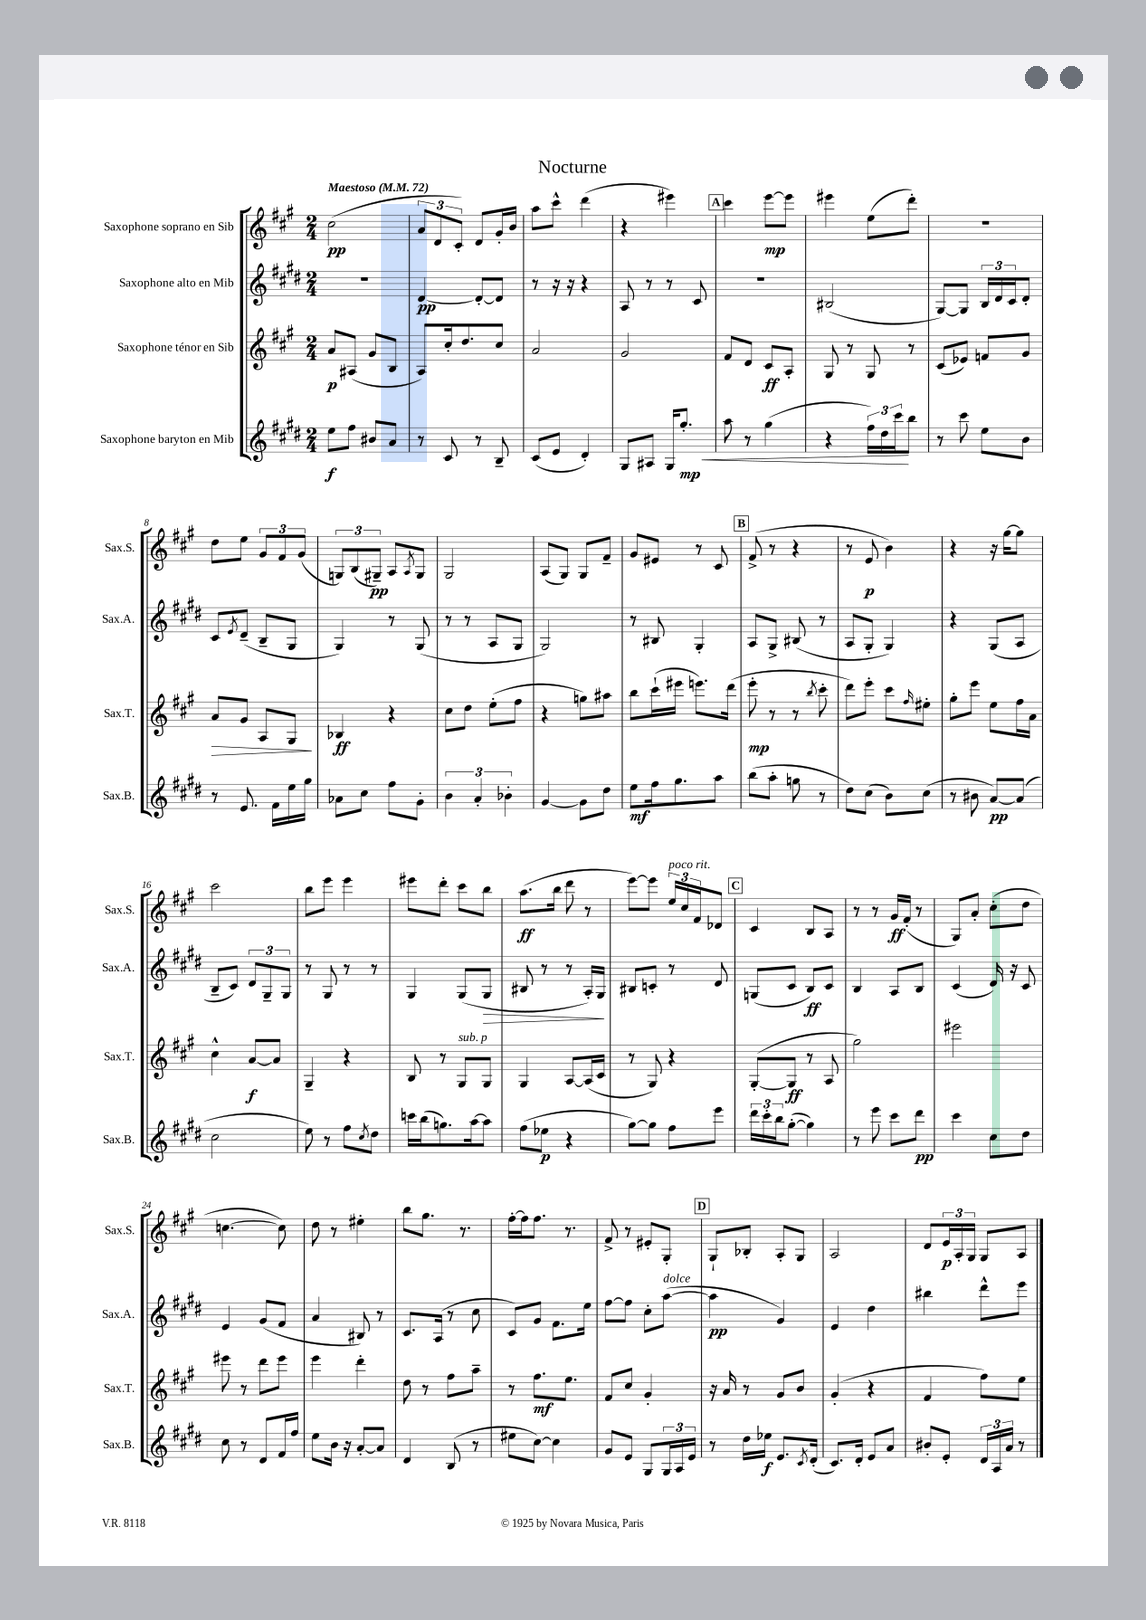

**kern	**dynam	**kern	**dynam	**kern	**dynam	**kern	**dynam
*part4	*part4	*part3	*part3	*part2	*part2	*part1	*part1
*staff4	*staff4	*staff3	*staff3	*staff2	*staff2	*staff1	*staff1
*I"Saxophone baryton en Mib	*	*I"Saxophone ténor en Sib	*	*I"Saxophone alto en Mib	*	*I"Saxophone soprano en Sib	*
*I'Sax.B.	*	*I'Sax.T.	*	*I'Sax.A.	*	*I'Sax.S.	*
*clefG2	*	*clefG2	*	*clefG2	*	*clefG2	*
*k[f#c#g#d#]	*	*k[f#c#g#]	*	*k[f#c#g#d#]	*	*k[f#c#g#]	*
*M2/4	*	*M2/4	*	*M2/4	*	*M2/4	*
*MM72	*	*MM72	*	*MM72	*	*MM72	*
=1	=1	=1	=1	=1	=1	=1	=1
!	!	!	!	!	!	!LO:TX:a:B:t=Maestoso	!
8ee\L	f	8a/L	p	2r	.	(2cc#\	pp
8ff#\J	.	(8A#X/J	.	.	.	.	.
8b#X/L	.	8g#/L	.	.	.	.	.
8a/J	.	8B/J	.	.	.	.	.
=2	=2	=2	=2	=2	=2	=2	=2
8r	.	8A/L)	.	[4d#/	pp	12a/L	.
.	.	.	.	.	.	12d/	.
8c#/	.	16cc#'/k	.	.	.	.	.
.	.	.	.	.	.	12c#'/J)	.
.	.	8.dd/	.	.	.	.	.
8r	.	.	.	8d#'/L_	.	8d/L	.
8B~/	.	8cc#/J	.	8d#/J]	.	16g#'/L	.
.	.	.	.	.	.	16b/JJ	.
=3	=3	=3	=3	=3	=3	=3	=3
(8c#/L	.	2a/	.	8r	.	8aa\L	.
8e/J	.	.	.	16r	.	8ccc#^^\J	.
.	.	.	.	16r	.	.	.
4d#'/)	.	.	.	4r	.	(4ddd\	.
=4	=4	=4	=4	=4	=4	=4	=4
8G#/L	.	2g#/	.	8A/	.	4r	.
8A#X/J	.	.	.	8r	.	.	.
16G#/KL	.	.	.	8r	.	4eee#X\)	.
!	!LO:HP:b	!	!	!	!	!	!
8.gg#'/J	< mp	.	.	.	.	.	.
.	.	.	.	8c#/	.	.	.
!!LO:REH:place=s1:t=A
=5	=5	=5	=5	=5	=5	=5	=5
8aa\	.	8f#/L	.	2r	.	4ccc#\	.
8r	.	8d/J	.	.	.	.	.
(4gg#\	.	8c#/L	ff	.	.	[8eee\L	mp
.	.	8A'/J	.	.	.	8eee\J]	.
=6	=6	=6	=6	=6	=6	=6	=6
4r	.	8G#/	.	(2B#X/	.	4eee#X\	.
.	.	8r	.	.	.	.	.
24ff#\LL)	.	8G#/	.	.	.	(8ee\L	.
24dd#\	.	.	.	.	.	.	.
24ccc#\J	.	.	.	.	.	.	.
8bb\J	[	8r	.	.	.	8ddd'\J)	.
=7	=7	=7	=7	=7	=7	=7	=7
8r	.	(8c#/L	.	[8G#/L)	.	2r	.
8ccc#\	.	8e-X/J)	.	8G#/J]	.	.	.
8ee\L	.	8fn/L	.	24B/LL	.	.	.
.	.	.	.	24d#/	.	.	.
.	.	.	.	24c#/J	.	.	.
8b\J	.	8g#/J	.	8d#'/J	.	.	.
!!LO:LB:g=z
=8	=8	=8	=8	=8	=8	=8	=8
!	!	!	!LO:HP:b	!	!	!	!
8r	.	8a/L	>	8c#/L	.	8dd\L	.
.	.	.	.	8qe/	.	.	.
8.e/	.	8g#/J	.	(8d#~/J	.	8ee\J	.
.	.	8A/L	.	8B~/L	.	12g#/L	.
16f#\LL	.	.	.	.	.	.	.
.	.	.	.	.	.	12f#/	.
16ee\	.	8G#/J	.	8G#/J	.	.	.
.	.	.	.	.	.	(12g#/J	.
16gg#\JJ	.	.	.	.	.	.	.
.	.	.	]	.	.	.	.
=9	=9	=9	=9	=9	=9	=9	=9
8a-X\L	.	4B-X/	ff	4G#/)	.	12Gn/L)	.
.	.	.	.	.	.	(12B/	.
8cc#\J	.	.	.	.	.	.	.
.	.	.	.	.	.	12G#X~/J)	pp
8ff#\L	.	4r	.	8r	.	8A/L	.
.	.	.	.	.	.	8qA/	.
8g#'\J	.	.	.	(8G#/	.	8G#/J	.
=10	=10	=10	=10	=10	=10	=10	=10
6b\	.	8cc#\L	.	8r	.	2G#/	.
.	.	8dd\J	.	8r	.	.	.
6a'/	.	.	.	.	.	.	.
.	.	(8ee'\L	.	8A/L	.	.	.
6b-X'\	.	.	.	.	.	.	.
.	.	8ff#\J	.	8G#/J	.	.	.
=11	=11	=11	=11	=11	=11	=11	=11
[4g#/	.	4r	.	2G#/)	.	(8A/L	.
.	.	.	.	.	.	8G#/J)	.
8g#\L]	.	8ggn\L)	.	.	.	8G#/L	.
8dd#\J	.	8aa#X\J	.	.	.	8f#~/J	.
=12	=12	=12	=12	=12	=12	=12	=12
8ee\L	mf	8bb\L	.	8r	.	8g#/L	.
16ff#\k	.	(16ccc#`\L	.	8B#X/	.	8e#X/J	.
8.gg#\	.	16eee#X\JJ	.	.	.	.	.
.	.	8.eeen\L)	.	4G#'/	.	8r	.
8aa\J	.	.	.	.	.	8c#/	.
.	.	(16ddd\Jk	.	.	.	.	.
!!LO:REH:place=s1:t=B
=13	=13	=13	=13	=13	=13	=13	=13
(8bb\L	.	8eee'\	mp	8A/L	.	(8f#^/	.
8aa'\J	.	8r	.	8G#^/J	.	8r	.
8ggn\	.	8r	.	(8B#X/	.	4r	.
.	.	8qbb/	.	.	.	.	.
8r	.	8ccc#'\	.	8r	.	.	.
=14	=14	=14	=14	=14	=14	=14	=14
8dd#\L)	.	8ddd\L)	.	8A/L	.	8r	.
(8cc#\J	.	8eee'\J	.	8G#'/J	.	8e/	p
8b\L)	.	8ccc#\L	.	4G#/)	.	4b\)	.
.	.	16qqff#/	.	.	.	.	.
(8cc#\J	.	8ee#X'\J	.	.	.	.	.
=15	=15	=15	=15	=15	=15	=15	=15
8r	.	8gg#'\L	.	4r	.	4r	.
8b#X\	.	8eee\J	.	.	.	.	.
[8a/L)	pp	8ee\L	.	(8G#/L	.	16r	.
.	.	.	.	.	.	[16gg#\KL	.
(8a/J]	.	16ff#\L	.	8A/J	.	8gg#\J]	.
.	.	16a\JJ	.	.	.	.	.
!!LO:LB:g=z
=16	=16	=16	=16	=16	=16	=16	=16
2cc#\	.	4cc#^^\	.	8B~/L	.	2ccc#\	.
.	.	.	.	8c#/J)	.	.	.
.	.	[8a/L	f	12d#/L	.	.	.
.	.	.	.	12G#~/	.	.	.
.	.	8a/J]	.	.	.	.	.
.	.	.	.	12G#/J	.	.	.
=17	=17	=17	=17	=17	=17	=17	=17
8ee\)	.	4G#~/	.	8r	.	8bb\L	.
8r	.	.	.	8G#/	.	8eee\J	.
8ff#\L	.	4r	.	8r	.	4eee\	.
8qcc#/	.	.	.	.	.	.	.
8dd#\J	.	.	.	8r	.	.	.
=18	=18	=18	=18	=18	=18	=18	=18
16cccn\LL	.	8B/	.	4G#/	.	8eee#X\L	.
(16bb\J	.	.	.	.	.	.	.
8.ggn\)	.	8r	.	.	.	8ddd'\J	.
!	!	!LO:TX:a:i:t=sub. p	!	!	!	!	!
.	.	8G#/L	.	(8G#/L	.	8ccc#\L	.
[16aa\k	.	.	.	.	.	.	.
!	!	!	!	!	!LO:HP:b	!	!
8aa\J]	.	8G#/J	.	8G#/J	>	8bb\J	.
=19	=19	=19	=19	=19	=19	=19	=19
(8ff#\L	.	4G#/	.	8B#X/	.	(8.aa\L	ff
8ee-X\J	p	.	.	8r	.	.	.
.	.	.	.	.	.	16bb\Jk	.
4r	.	[8A/L	.	8r	.	8ddd\	.
.	.	(16A/L]	.	16A'/LL)	.	8r	.
.	.	16c#/JJ	.	16G#/JJ	.	.	.
.	.	.	.	.	]	.	.
=20	=20	=20	=20	=20	=20	=20	=20
[8gg#\L)	.	8r	.	8B#X/L	.	[8eee\L)	.
8gg#\J]	.	8G#/)	.	8cn'/J	.	8eee\J]	.
!	!	!	!	!	!	!LO:TX:a:i:t=poco rit.	!
8ff#\L	.	4r	.	8r	.	24ee/LL	.
.	.	.	.	.	.	24cc#/	.
.	.	.	.	.	.	24f#/J	.
8eee\J	.	.	.	8d#/	.	8d-X/J	.
!!LO:REH:place=s1:t=C
=21	=21	=21	=21	=21	=21	=21	=21
24ddd#\LL	.	([8G#'/L	.	(8Gn/L	.	4c#/	.
24ccc#'\	.	.	.	.	.	.	.
24bb\J	.	.	.	.	.	.	.
([8gg#'\J	.	8G#/J]	ff	8c#/J	.	.	.
4gg#\])	.	8r	.	8B/L)	ff	8B/L	.
.	.	8A/	.	8c#/J	.	8A/J	.
=22	=22	=22	=22	=22	=22	=22	=22
8r	.	2gg#\)	.	4B/	.	8r	.
8eee\	.	.	.	.	.	8r	.
8ccc#\L	.	.	.	8A/L	.	16g#/LL	ff
.	.	.	.	.	.	(16f#'/JJ	.
8ddd#\J	pp	.	.	8B/J	.	8r	.
=23	=23	=23	=23	=23	=23	=23	=23
4ccc#\	.	2eee#X\	.	(4c#/	.	8G#/L)	.
.	.	.	.	.	.	8a'/J	.
8cc#\L	.	.	.	16d#/)	.	(8cc#'\L	.
.	.	.	.	16r	.	.	.
8dd#\J	.	.	.	8c#/	.	8dd\J	.
!!LO:LB:g=z
=24	=24	=24	=24	=24	=24	=24	=24
8cc#\	.	8eee#X\	.	4e/	.	[4.ccn\	.
8r	.	8r	.	.	.	.	.
8d#/L	.	8ddd\L	.	(8g#/L	.	.	.
16f#/L	.	8eee#\J	.	8f#/J	.	8cc\])	.
16ff#/JJ	.	.	.	.	.	.	.
=25	=25	=25	=25	=25	=25	=25	=25
8ee\L	.	4eee\	.	4a/	.	8dd\	.
16b\Jk	.	.	.	.	.	8r	.
16r	.	.	.	.	.	.	.
[8a'/L	.	4ddd'\	.	8B#X/)	.	4ee#X'\	.
8a/J]	.	.	.	8r	.	.	.
=26	=26	=26	=26	=26	=26	=26	=26
4d#/	.	8dd\	.	8.c#/L	.	8bb\L	.
.	.	8r	.	.	.	8.gg#\J	.
.	.	.	.	(16A/Jk	.	.	.
(8B/	.	8ff#\L	.	8r	.	.	.
.	.	.	.	.	.	8.r	.
8r	.	8aa~\J	.	8cc#\	.	.	.
=27	=27	=27	=27	=27	=27	=27	=27
8ee#X\L	.	8r	.	8c#/L)	.	[16ff#'\LL	.
.	.	.	.	.	.	16ff#\J]	.
[8cc#\J)	.	8.ff#\L	mf	8g#/J	.	8.ff#\J	.
4cc#\]	.	.	.	8.f#\L	.	.	.
.	.	8.ee\J	.	.	.	8.r	.
.	.	.	.	16ee\Jk	.	.	.
=28	=28	=28	=28	=28	=28	=28	=28
8g#/L	.	8f#/L	.	[8ff#\L	.	8f#^/	.
8e/J	.	8cc#/J	.	8ff#\J]	.	8r	.
8G#/L	.	4g#'/	.	8cc#'\L	.	8e#X'/L	.
!	!	!	!	!LO:TX:a:i:t=dolce	!	!	!
24G#/L	.	.	.	([8aa\J	.	8G#'/J	.
24A/	.	.	.	.	.	.	.
24e/JJ	.	.	.	.	.	.	.
!!LO:REH:place=s1:t=D
=29	=29	=29	=29	=29	=29	=29	=29
8r	.	16r	.	4aa\]	pp	8G#`/L	.
.	.	16a/	.	.	.	.	.
16dd#\LL	.	8r	.	.	.	8B-X'/J	.
16ee-X\JJ	f	.	.	.	.	.	.
8.e/L	.	8g#/L	.	4g#/)	.	8A'/L	.
.	.	8b/J	.	.	.	8G#/J	.
8qc#/	.	.	.	.	.	.	.
(16d#'/Jk	.	.	.	.	.	.	.
=30	=30	=30	=30	=30	=30	=30	=30
8.c#/L)	.	(4g#'/	.	4e/	.	2A/	.
16d#'/Jk	.	.	.	.	.	.	.
8e/L	.	4r	.	4dd#\	.	.	.
8a/J	.	.	.	.	.	.	.
=31	=31	=31	=31	=31	=31	=31	=31
8b#X'/L	.	4f#/	.	4bb#X\	.	8d/L	.
8e'/J	.	.	.	.	.	24e/L	p
.	.	.	.	.	.	24A'/	.
.	.	.	.	.	.	24G#/JJ	.
24d#/LL	.	8ff#\L)	.	8ddd#^^\L	.	8G#/L	.
24A/	.	.	.	.	.	.	.
24a/JJ	.	.	.	.	.	.	.
8r	.	8ee\J	.	8eee\J	.	8A/J	.
==	==	==	==	==	==	==	==
*-	*-	*-	*-	*-	*-	*-	*-
